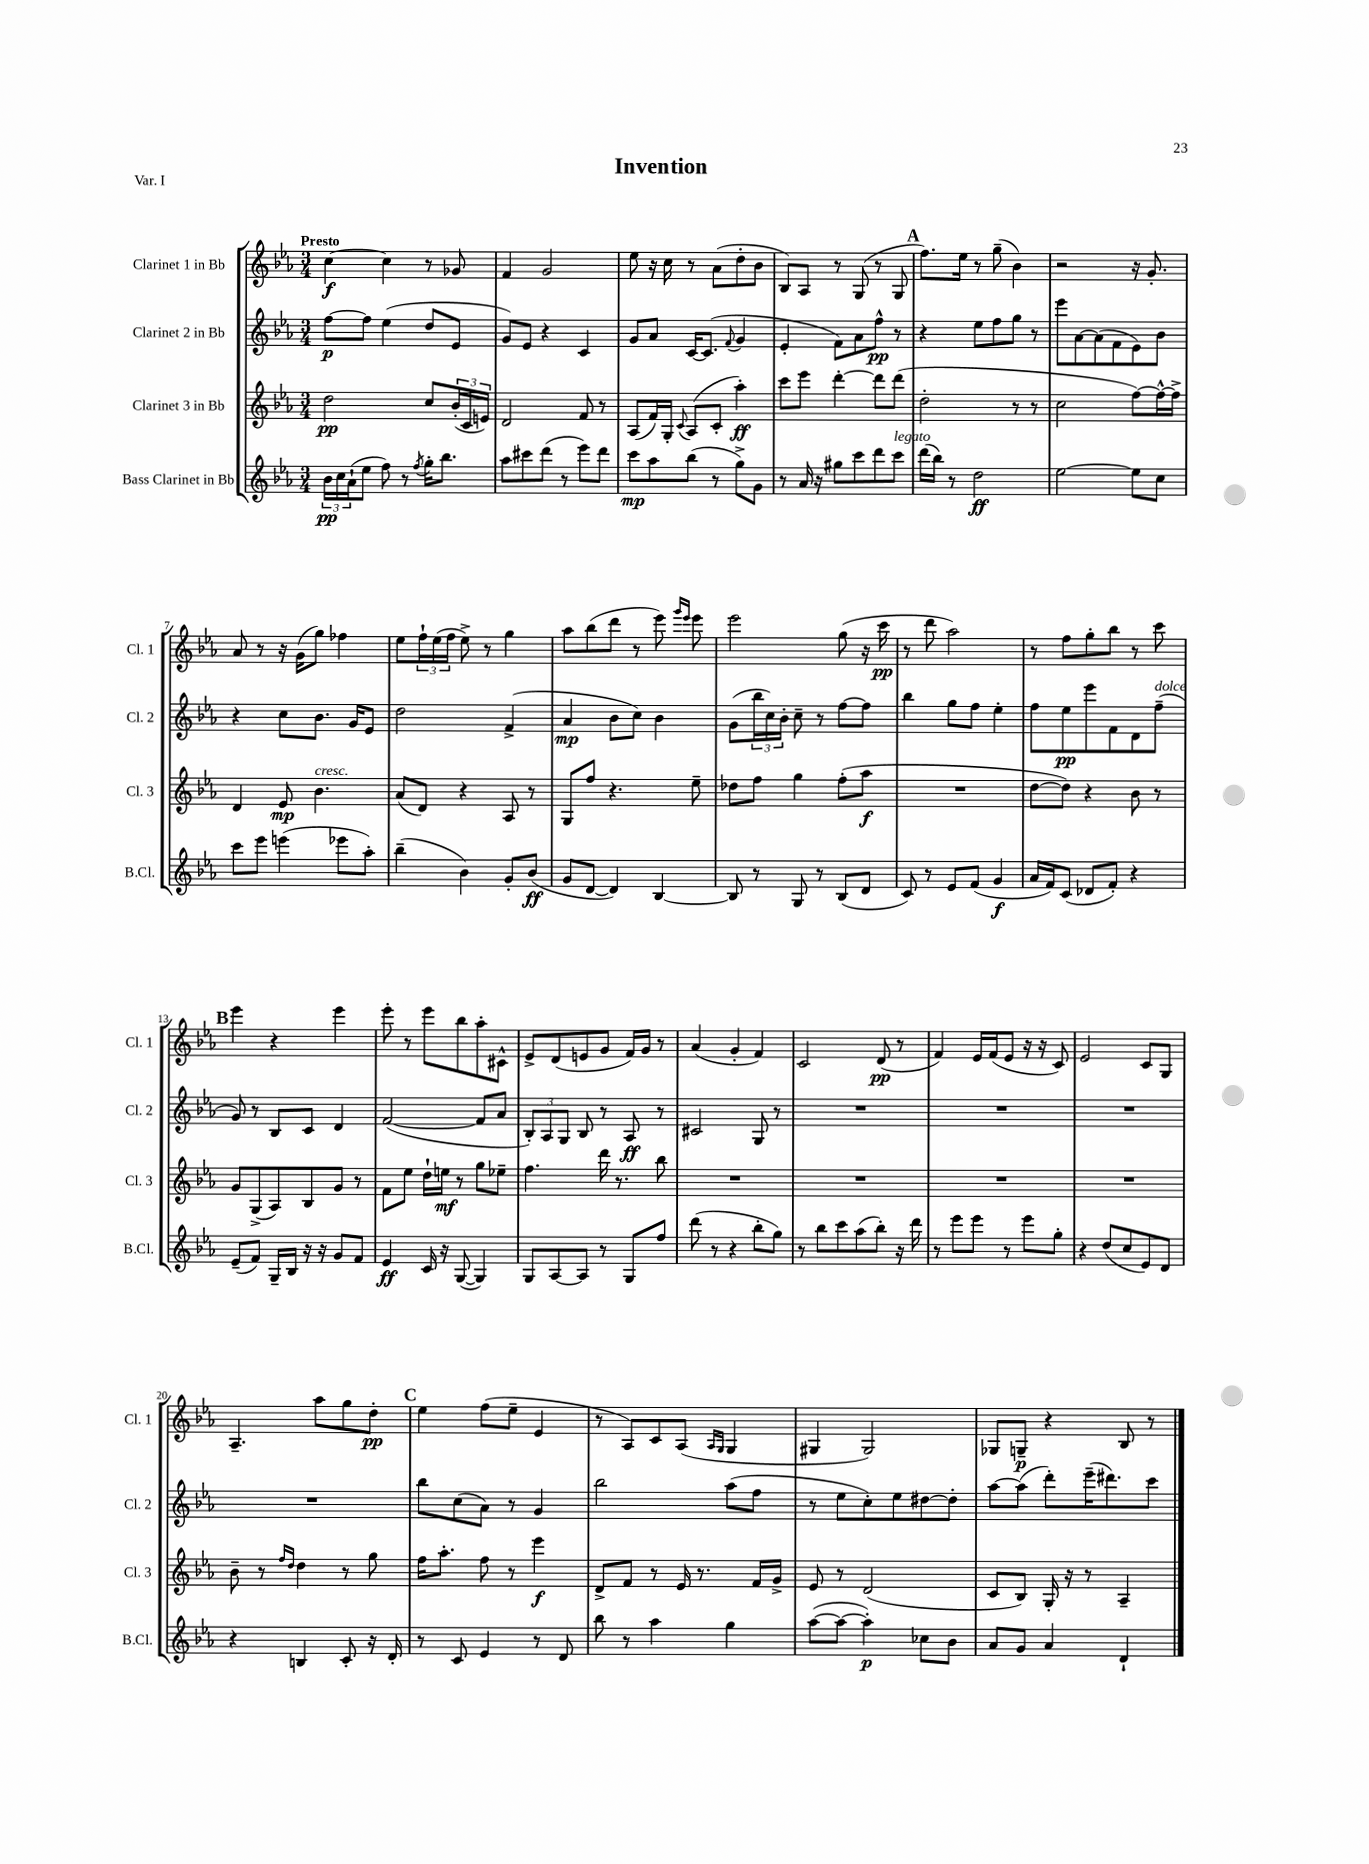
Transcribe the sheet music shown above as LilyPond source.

\header { title = "Invention" piece = "Var. I" }
<<
\new StaffGroup <<
\new Staff = "s0" \with { instrumentName = "Clarinet 1 in Bb" shortInstrumentName = "Cl. 1" } {
    \clef treble \key ees \major \numericTimeSignature \time 3/4 \tempo "Presto"
    c''4~\f c''4 r8 ges'8 |
    f'4 g'2 |
    ees''8 r16 c''16 r8 aes'8( d''8-. bes'8 |
    bes8) aes8 r8 g8( r8 g8 |
    \mark \markup { \bold "A" } f''8.) ees''16 r8 g''8--( bes'4) |
    r2 r16 g'8.-. |
    aes'8 r8 r16 g'16( g''8) fes''4 |
    ees''8 \tuplet 3/2 { f''16-! ees''16( f''16 } ees''8->) r8 g''4 |
    aes''8 bes''8( d'''8 r8 ees'''8) \grace { g'''16 ees'''16 } ees'''8 |
    ees'''2 g''8( r16 c'''16\pp |
    r8 d'''8 aes''2) |
    r8 f''8 g''8-. bes''8 r8 c'''8 |
    \mark \markup { \bold "B" } ees'''4 r4 ees'''4 |
    ees'''8-. r8 ees'''8 bes''8 aes''8-. cis'8-^ |
    ees'8-> d'8( e'8 g'8 f'16) g'16 r8 |
    aes'4( g'4-. f'4) |
    c'2 d'8\pp( r8 |
    f'4) ees'16 f'16( ees'8 r16 r16 c'8) |
    ees'2 c'8 g8 |
    aes4.-- aes''8 g''8 d''8-.\pp |
    \mark \markup { \bold "C" } ees''4 f''8( ees''8-- ees'4 |
    r8 aes8) c'8 aes8( \grace { aes16 g16 } g4 |
    gis4 gis2) |
    ges8 g8--\p r4 bes8 r8 \bar "|." |
}
\new Staff = "s1" \with { instrumentName = "Clarinet 2 in Bb" shortInstrumentName = "Cl. 2" } {
    \clef treble \key ees \major \numericTimeSignature \time 3/4
    f''8~\p f''8 ees''4( d''8 ees'8 |
    g'8) ees'8 r4 c'4 |
    g'8 aes'8 c'16~ c'8.( \appoggiatura { f'8 } g'4 |
    ees'4-. f'8) aes'8 f''8-^\pp r8 |
    \mark \markup { \bold "A" } r4 ees''8 f''8 g''8 r8 |
    ees'''8 aes'8~ aes'8( f'8 ees'8) bes'8 |
    r4 c''8 bes'8. g'16 ees'8 |
    d''2 f'4->( |
    aes'4\mp bes'8 c''8) bes'4 |
    g'8( \tuplet 3/2 { bes''16 c''16) bes'16-. } c''8-- r8 f''8~ f''8 |
    bes''4 g''8 f''8 ees''4-. |
    f''8 ees''8\pp ees'''8 f'8 d'8 f''8--^\markup { \italic "dolce" }( |
    \mark \markup { \bold "B" } g'8) r8 bes8 c'8 d'4 |
    f'2~( f'8 aes'8 |
    \tuplet 3/2 { bes8-.) aes8 g8 } bes8 r8 aes8\ff r8 |
    cis'2 g8 r8 |
    R2. |
    R2. |
    R2. |
    R2. |
    \mark \markup { \bold "C" } bes''8 c''8( aes'8) r8 g'4 |
    bes''2 aes''8( f''8 |
    r8 ees''8 c''8-.) ees''8 dis''8~ dis''8-. |
    aes''8~ aes''8( d'''8-.) ees'''16--( dis'''8.) c'''8 \bar "|." |
}
\new Staff = "s2" \with { instrumentName = "Clarinet 3 in Bb" shortInstrumentName = "Cl. 3" } {
    \clef treble \key ees \major \numericTimeSignature \time 3/4
    d''2\pp c''8 \tuplet 3/2 { bes'16-.( c'16 e'16) } |
    d'2 f'8 r8 |
    aes8( f'16) g16-. \appoggiatura { c'8 } aes8( c'8-. aes''4-.\ff) |
    c'''8 ees'''8 d'''4~-. d'''8 d'''8( |
    \mark \markup { \bold "A" } d''2-. r8 r8 |
    c''2 f''8~) f''16~-^ f''16-> |
    d'4 ees'8\mp bes'4.^\markup { \italic "cresc." } |
    aes'8( d'8) r4 aes8 r8 |
    g8 f''8 r4. ees''8-- |
    des''8 f''8 g''4 f''8-.( aes''8\f |
    R2. |
    d''8~ d''8) r4 bes'8 r8 |
    \mark \markup { \bold "B" } g'8 g8->( aes8) bes8 g'8 r8 |
    f'8 ees''8 d''16-! e''16\mf r8 g''8 ees''8-- |
    f''4. d'''16 r8. bes''8 |
    R2. |
    R2. |
    R2. |
    R2. |
    bes'8-- r8 \grace { f''16 d''16 } d''4 r8 g''8 |
    \mark \markup { \bold "C" } f''16 aes''8.-. f''8 r8 ees'''4\f |
    d'8-> f'8 r8 ees'16 r8. f'16 g'16-> |
    ees'8 r8 d'2( |
    c'8 bes8) g16-. r16 r8 aes4-- \bar "|." |
}
\new Staff = "s3" \with { instrumentName = "Bass Clarinet in Bb" shortInstrumentName = "B.Cl." } {
    \clef treble \key ees \major \numericTimeSignature \time 3/4
    \tuplet 3/2 { bes'16\pp c''16 aes'16-!( } ees''8 f''8) r8 \acciaccatura { f''8 } g''16-. bes''8. |
    aes''8 cis'''8 d'''8( r8 ees'''8) d'''8 |
    c'''8\mp aes''8 bes''8( r8 g''8->) g'8 |
    r8 aes'16 r16 gis''8 c'''8 d'''8 c'''8^\markup { \italic "legato" } |
    \mark \markup { \bold "A" } d'''16( bes''16) r8 d''2\ff |
    ees''2~ ees''8 c''8 |
    c'''8 ees'''8 e'''4( ees'''8 aes''8-.) |
    bes''4--( bes'4) g'8-. bes'8\ff( |
    g'8 d'8~ d'4) bes4~ |
    bes8 r8 g8 r8 bes8( d'8 |
    c'8) r8 ees'8 f'8( g'4\f |
    aes'16 f'16) c'8( des'8 f'8-.) r4 |
    \mark \markup { \bold "B" } ees'8--( f'8) g16-- bes16 r16 r16 g'8 f'8 |
    ees'4\ff c'16 r16 g8~( g4) |
    g8 aes8~ aes8 r8 g8 f''8 |
    d'''8( r8 r4 bes''8-. g''8) |
    r8 bes''8 c'''8 aes''8( bes''8-.) r16 d'''16 |
    r8 ees'''8 ees'''8 r8 ees'''8 g''8-. |
    r4 d''8( c''8 ees'8) d'8 |
    r4 b4 c'8-. r16 d'16-. |
    \mark \markup { \bold "C" } r8 c'8 ees'4 r8 d'8 |
    bes''8 r8 aes''4 g''4 |
    aes''8~( aes''8~ aes''4-.\p) ces''8 bes'8 |
    aes'8 g'8 aes'4 d'4-! \bar "|." |
}
>>
>>
